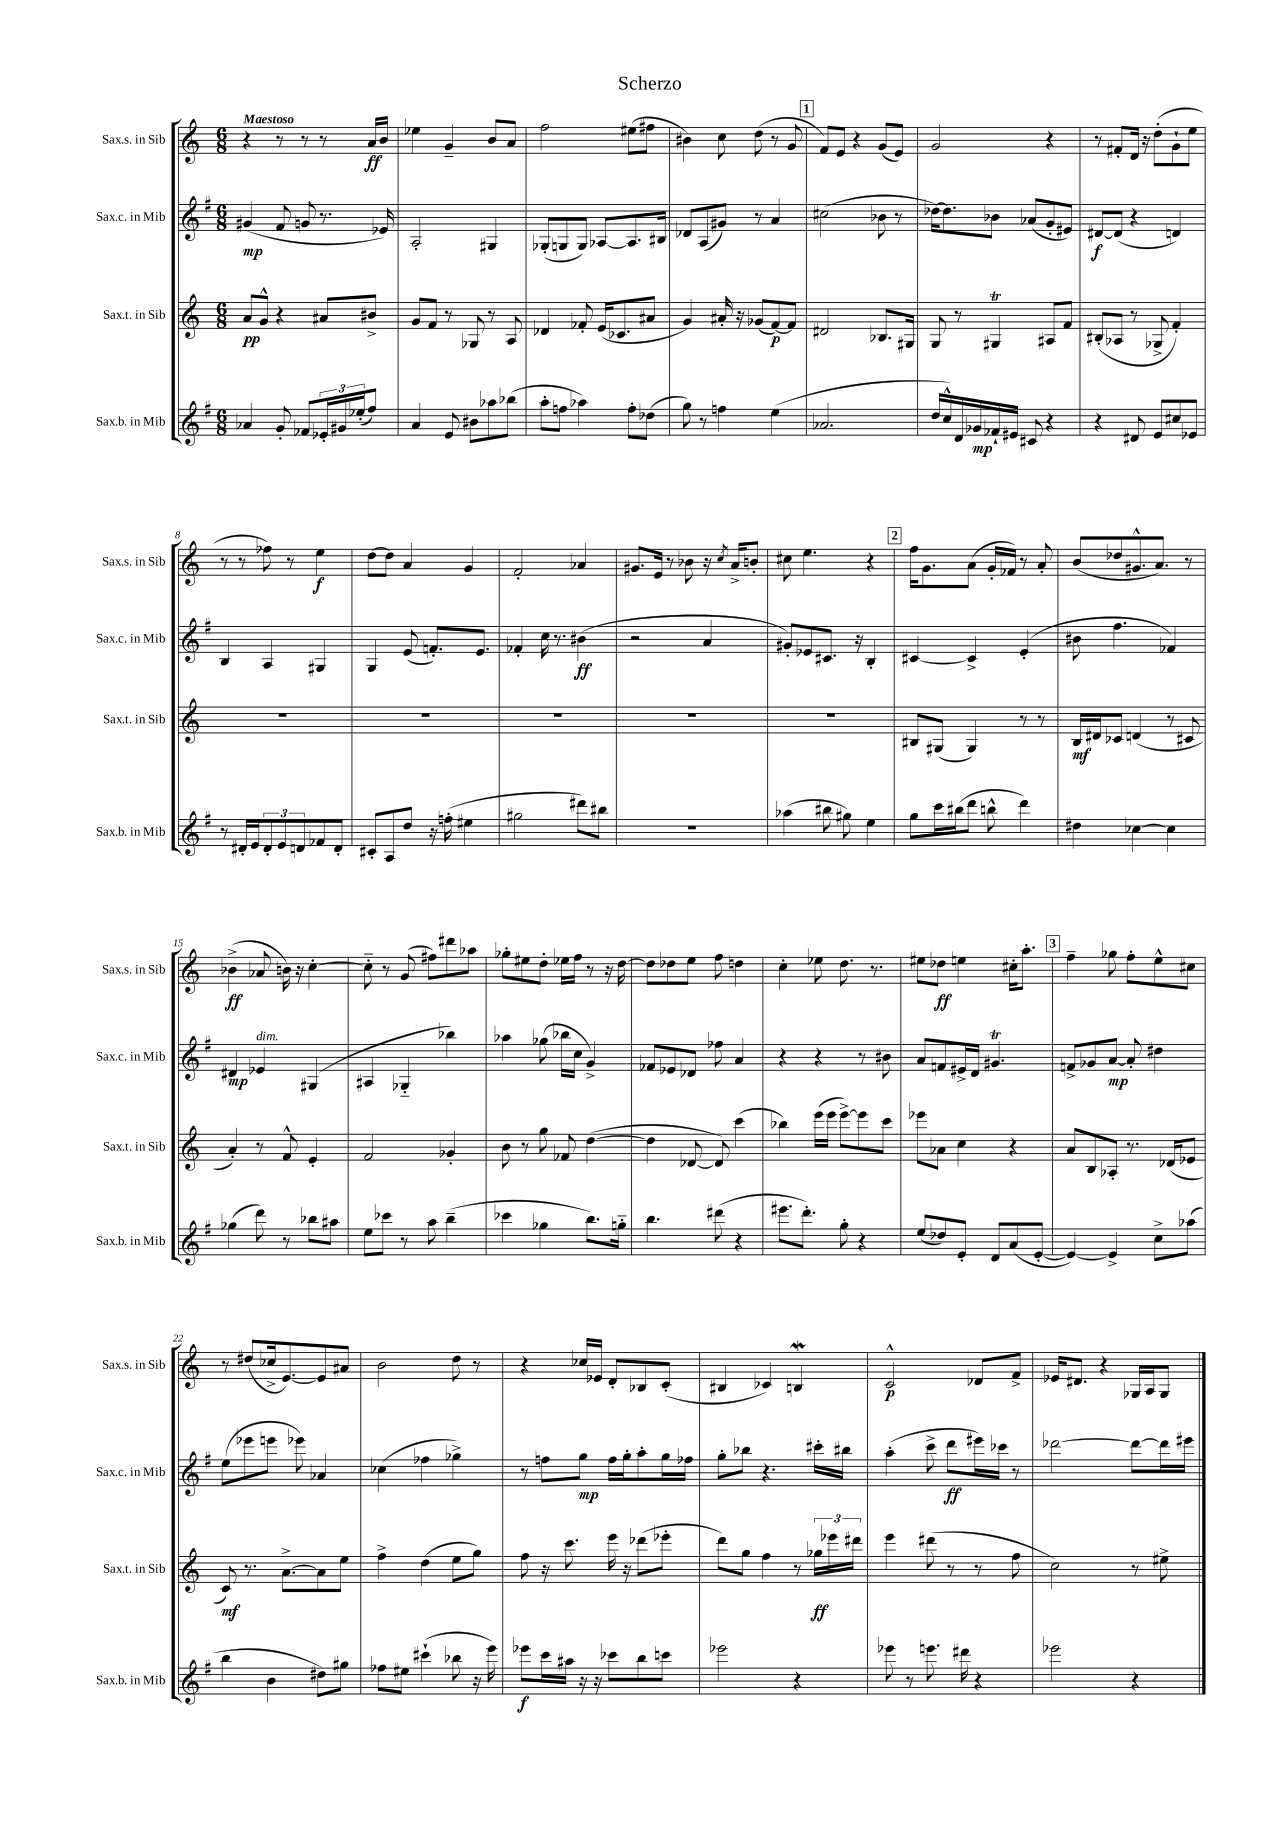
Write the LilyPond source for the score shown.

\header { title = "Scherzo" }
<<
\new StaffGroup <<
\new Staff = "s0" \with { instrumentName = "Sax.s. in Sib" shortInstrumentName = "Sax.s. in Sib" } {
    \clef treble \key c \major \numericTimeSignature \time 6/8 \tempo "Maestoso"
    r4 r8 r8 r8 a'16\ff b'16 |
    ees''4 g'4-- b'8 a'8 |
    f''2 eis''8( fis''8 |
    bis'4) c''8 d''8( r8 g'8 |
    \mark \markup { \box "1" } f'8) e'8 r4 g'8( e'8) |
    g'2 r4 |
    r8 fis'8-. d'16 r16 d''8-.( g'8-! e''8 |
    r8 r8 fes''8) r8 e''4\f |
    d''8~ d''8 a'4 g'4 |
    f'2-. aes'4 |
    gis'8. e'16 r8 bes'8 r16 \acciaccatura { c''8 } a'16-> b'8-. |
    cis''8 e''4. r4 |
    \mark \markup { \box "2" } f''16 g'8. a'8( g'16-. fes'16) r8 a'8-. |
    b'8( des''8 gis'8.-^ a'8.) r8 |
    bes'4->\ff( aes'8 b'16) r16 c''4~-. |
    c''8-_ r8 g'8( fis''8) dis'''8 aes''8 |
    ges''8-. eis''8 d''8-. ees''16 f''16 r8 r16 d''16~ |
    d''8 des''8 e''8 f''8 d''4 |
    c''4-. ees''8 d''8. r8. |
    eis''8 des''8\ff e''4 cis''16-. a''8.-. |
    \mark \markup { \box "3" } f''4-- ges''8 f''8-. e''8-^ cis''8 |
    r8 dis''8( ces''16-> e'8.~) e'8 ais'8 |
    b'2 d''8 r8 |
    r4 ces''16 ees'16 d'8-. bes8 c'8-.( |
    bis4 ces'4) b4\mordent |
    c'2-^\p des'8 f'8-> |
    ees'16 dis'8. r4 ges16 a16 ges8 \bar "|." |
}
\new Staff = "s1" \with { instrumentName = "Sax.c. in Mib" shortInstrumentName = "Sax.c. in Mib" } {
    \clef treble \key g \major \numericTimeSignature \time 6/8
    gis'4\mp( fis'8 g'8 r8. ees'16) |
    a2-. gis4 |
    ges8-.( g8 g8) aes8~ aes8. bis16 |
    des'8 a8( gis'8) r8 a'4 |
    \mark \markup { \box "1" } cis''2( bes'8 r8 |
    des''16~) des''8. bes'8 aes'8( g'8-. eis'8) |
    dis'8~\f dis'8( r4 d'4) |
    b4 a4 gis4 |
    g4 e'8( f'8.-.) e'8. |
    fes'4-. c''16 r8. bis'4\ff( |
    r2 a'4 |
    gis'8-.) ees'8 cis'8. r16 b4-. |
    \mark \markup { \box "2" } cis'4~ cis'4-> e'4-.( |
    bis'8 fis''4. fes'4) |
    dis'4\mp ees'4^\markup { \italic "dim." } gis4( |
    ais4 ges4-_ bes''4) |
    aes''4 ges''8( bes''16 c''16 g'4->) |
    fes'8 ees'8 des'8 fes''8 a'4 |
    r4 r4 r8 bis'8 |
    a'8 f'8 eis'16-> d'16 gis'4.\trill |
    \mark \markup { \box "3" } f'8-> ges'8 a'8~\mp a'8-. dis''4 |
    e''8( ees'''8 e'''8 ees'''8) aes'4 |
    ces''4( fes''4 ges''4->) |
    r8 f''8 g''8\mp f''16 g''16-. a''8-. g''16 fes''16 |
    g''8-. bes''8 r4. cis'''16-. bis''16 |
    a''4-.( c'''8-> d'''8\ff eis'''16) ces'''16 r8 |
    des'''2~ des'''8~ des'''16 eis'''16 \bar "|." |
}
\new Staff = "s2" \with { instrumentName = "Sax.t. in Sib" shortInstrumentName = "Sax.t. in Sib" } {
    \clef treble \key c \major \numericTimeSignature \time 6/8
    a'8\pp g'8-^ r4 ais'8 bis'8-> |
    g'8 f'8 r8 ges8 r8 a8 |
    des'4 fes'8-. e'16( ces'8. ais'8 |
    g'4) ais'16-. r16 ges'8( f'8~\p) f'8 |
    \mark \markup { \box "1" } dis'2 bes8. gis16 |
    g8 r8 gis4\trill ais8 f'8 |
    bis8-.( aes8 r8 ges8-> f'4-.) |
    R2. |
    R2. |
    R2. |
    R2. |
    R2. |
    \mark \markup { \box "2" } bis8 gis8( gis4) r8 r8 |
    b16\mf dis'16 ces'8 d'4( r8 cis'8 |
    a'4-.) r8 f'8-^ e'4-. |
    f'2 ges'4-. |
    b'8 r8 g''8 fes'8 d''4~( |
    d''4 des'8~ des'8) c'''4( |
    bes''4) e'''16( e'''16 e'''8~->) e'''8 c'''8 |
    ees'''8 aes'8 c''4 r4 |
    \mark \markup { \box "3" } a'8 b8 aes8-. r8. des'16( ees'8 |
    c'8\mf) r8. a'8.~-> a'8 e''8 |
    f''4-> d''4( e''8 g''8) |
    f''8 r16 c'''8. e'''16 r16 des'''8( ees'''8-. |
    d'''8) g''8 f''4 r8 \tuplet 3/2 { ges''16\ff ees'''16 dis'''16 } |
    e'''4 dis'''8( r8 r8 f''8 |
    c''2) r8 eis''8-> \bar "|." |
}
\new Staff = "s3" \with { instrumentName = "Sax.b. in Mib" shortInstrumentName = "Sax.b. in Mib" } {
    \clef treble \key g \major \numericTimeSignature \time 6/8
    aes'4 g'8-. fes'8 \tuplet 3/2 { ees'16-. gis'16 ees''16-.( } fis''8) |
    a'4 e'8 bis'8 aes''8 bes''8( |
    a''8-. f''8 aes''4) f''8-. des''8( |
    g''8) r8 f''4 e''4( |
    \mark \markup { \box "1" } aes'2. |
    d''16 c''16-^) d'16 ges'16\mp fes'16-! eis'16 cis'8 r4 |
    r4 dis'8 e'8 cis''8 ees'8 |
    r8 dis'16-. e'16 \tuplet 3/2 { dis'8-. e'8 d'8 } fes'8 d'8-. |
    cis'8-. a8 d''8 r16 f''16-.( eis''4 |
    gis''2 dis'''8) bis''8 |
    R2. |
    aes''4( bis''8 gis''8) e''4 |
    \mark \markup { \box "2" } g''8 c'''16 bis''16( d'''8 b''8-^ d'''4) |
    dis''4 ces''4~ ces''4 |
    ges''4( d'''8) r8 bes''8 ais''8 |
    e''8 ces'''8 r8 a''8 b''4--( |
    ces'''4 ges''4 b''8.) g''16-_ |
    b''4. dis'''8( r4 |
    eis'''8. d'''8.-.) g''8-. r4 |
    e''8( des''8) e'8-. d'8 a'8( e'8~-. |
    \mark \markup { \box "3" } e'4~) e'4-> c''8-> aes''8( |
    b''4 b'4 dis''8) gis''8 |
    fes''8 eis''8 cis'''4-!( bes''8 r16 e'''16) |
    ees'''8\f c'''16 ais''16 r16 r16 ces'''8 b''8 c'''8 |
    ees'''2 r4 |
    ees'''8 r8 e'''8. dis'''16 r4 |
    ees'''2 r4 \bar "|." |
}
>>
>>
